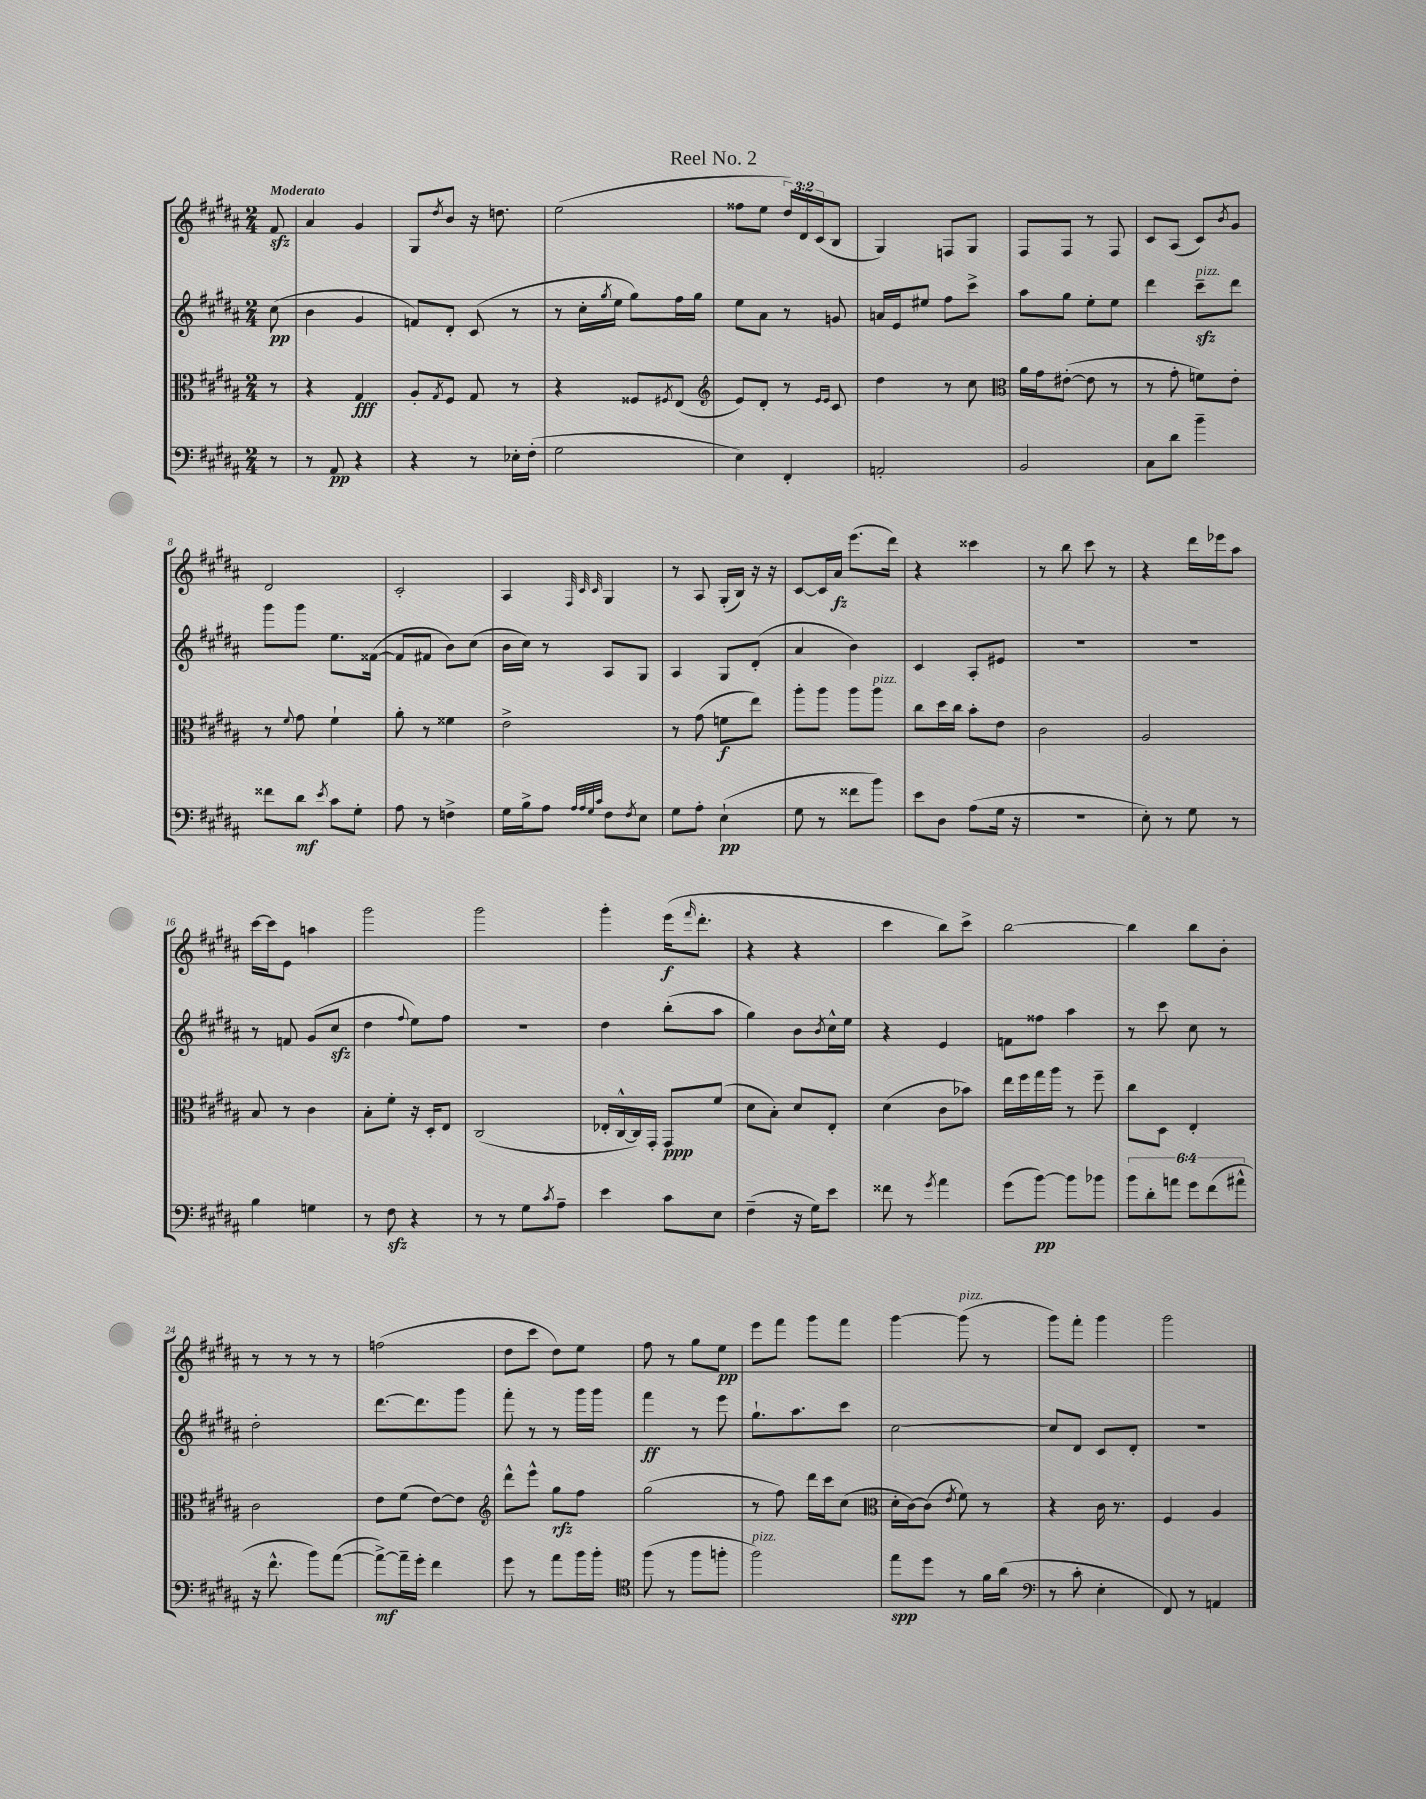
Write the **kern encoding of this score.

**kern	**kern	**kern	**kern
*staff4	*staff3	*staff2	*staff1
*clefF4	*clefC3	*clefG2	*clefG2
*k[f#c#g#d#a#]	*k[f#c#g#d#a#]	*k[f#c#g#d#a#]	*k[f#c#g#d#a#]
*M2/4	*M2/4	*M2/4	*M2/4
8r	8r	(8cc#	8f#
=	=	=	=
8r	4r	4b	4a#
8AA#	.	.	.
4r	4G#	4g#	4g#
=	=	=	=
4r	8A#'	8f)	8G#
.	8qG#	.	8qdd#
.	8F#	8d#'	8b
8r	8G#	(8c#	16r
.	.	.	8.dd
16E-'	8r	8r	.
(16F#'	.	.	.
=	=	=	=
2G#	4r	8r	(2ee
.	.	16cc#'	.
.	.	8qgg#	.
.	.	16ee	.
.	8F##	8gg#)	.
.	8qF#	.	.
.	(8E	16ff#	.
.	.	16gg#	.
=	=	=	=
*	*clefG2	*	*
4E)	8e)	8ee	8ff##
.	8d#'	8a#	8ee
4FF#'	8r	8r	24dd#)
.	.	.	24d#
.	.	.	(24c#
.	16qqe	.	.
.	16qqe	.	.
.	8c#	8g	8B
=	=	=	=
2AA'	4dd#	16a	4G#)
.	.	16e	.
.	.	8ee#	.
.	8r	8ff#	8F
.	8cc#	8ccc#^	8G#
=	=	=	=
*	*clefC3	*	*
2BB	16a#	8aa#	8F#
.	16g#	.	.
.	([8e#'	8gg#	8F#
.	8e#]	8ee'	8r
.	8r	8ee	8F#
=	=	=	=
8C#	8r	4ddd#	8c#
8d#	8g#'	.	(8A#
4b~	8f)	8ccc#~	8c#)
.	.	.	8qb
.	8e'	8ddd#	8g#
=	=	=	=
8f##	8r	8ggg#	2d#
.	8qqf#	.	.
8d#	8g#	8ggg#	.
8qe	.	.	.
8c#	4f#`	8.ee	.
8G#'	.	.	.
.	.	([16f##	.
=	=	=	=
8A#	8a#'	8f##]	2c#'
8r	8r	8f#	.
4F^	4f##	8b)	.
.	.	(8cc#	.
=	=	=	=
16G#	2e^	16b	4A#
16B^	.	16cc#)	.
8A#	.	8r	.
32qqA#	.	.	.
32qqA#	.	.	32qqF#
32qqG#	.	.	32qqc#
32qqc#	.	.	32qqc#
8F#	.	8A#	4G#
8qF#	.	.	.
8E	.	8G#	.
=	=	=	=
8G#	8r	4A#	8r
8A#'	(8g#	.	8A#
(4E`	8f	8G#	(16G#'
.	.	.	16B)
.	8ee)	(8d#'	16r
.	.	.	16r
=	=	=	=
8G#	8aa#'	4a#	[8c#
8r	8aa#	.	16c#]
.	.	.	16a#
8f##	8aa#	4b)	(8.eee
8b)	8aa#	.	.
.	.	.	16ddd#)
=	=	=	=
8e	8cc#	4c#	4r
8D#	16dd#	.	.
.	16cc#	.	.
(8A#	8b'	8A#'	4ccc##
16G#	8e	8e#	.
16r	.	.	.
=	=	=	=
2r	2c#	2r	8r
.	.	.	8bb
.	.	.	8ccc#
.	.	.	8r
=	=	=	=
8E')	2A#	2r	4r
8r	.	.	.
8G#	.	.	16ddd#
.	.	.	16eee-
8r	.	.	8aa#
=	=	=	=
4B	8B	8r	[16ccc#
.	.	.	16ccc#]
.	8r	8f	8e
4G	4c#	(8g#	4aa
.	.	8cc#	.
=	=	=	=
8r	8B'	4dd#	2ggg#
8F#	8f#'	.	.
.	.	8qqff#	.
4r	16r	8ee)	.
.	16D#'	.	.
.	8E	8ff#	.
=	=	=	=
8r	(2C#	2r	2ggg#
8r	.	.	.
8G#	.	.	.
8qc#	.	.	.
8A#~	.	.	.
=	=	=	=
4e	16E-'	4dd#	4ggg#'
.	[16C#^^	.	.
.	16C#])	.	.
.	16GG#'	.	.
8c#	8GG#	(8bb'	(16eee
.	.	.	16qqfff#
.	.	.	8.ddd#'
8E	(8f#	8aa#	.
=	=	=	=
(4F#~	8d#	4gg#)	4r
.	8B')	.	.
16r	8d#	8b	4r
16G#)	.	.	.
.	.	8qb	.
8e	8E'	16cc#^^	.
.	.	16ee	.
=	=	=	=
8f##	(4d#	4r	4ccc#
8r	.	.	.
8qg#	.	.	.
4a#	8c#	4e	8bb)
.	8b-)	.	8ccc#^
=	=	=	=
(8g#	16ee	8f	[2bb
.	16ff#	.	.
[8b)	16gg#	8ff##	.
.	16aa#	.	.
8b]	8r	4aa#	.
8b-	8ff#~	.	.
=	=	=	=
12b	8cc#	8r	4bb]
12d#'	.	.	.
.	8D#	8ccc#	.
12a	.	.	.
12g#	4E'	8cc#	8bb
(12f#	.	.	.
.	.	8r	8b'
12a#^^	.	.	.
=	=	=	=
16r	2c#	2dd#'	8r
8.f#^^	.	.	.
.	.	.	8r
8b)	.	.	8r
([8a#	.	.	8r
=	=	=	=
8a#^_)	8e	[8.ddd#	(2ff
16a#~]	(8f#	.	.
16g#'	.	8.ddd#]	.
4f#	[8e)	.	.
.	8e]	8ggg#	.
=	=	=	=
*	*clefG2	*	*
8g#	8ddd#^^	8fff#'	8dd#
8r	8eee^^	8r	8ccc#
8a#	8gg#	8r	8dd#)
16b	8ff#	16ggg#	8ee
16b'	.	16ggg#	.
=	=	=	=
*clefC4	*	*	*
(8ff#	(2gg#	4fff#	8ff#
8r	.	.	8r
8ff#	.	8r	8gg#
8ff'	.	8eee	8ee
=	=	=	=
2ff#)	8r	8.gg#`	8eee
.	8ff#)	.	8fff#
.	.	8.aa#	.
.	16ddd#	.	8ggg#
.	16ccc#	.	.
.	(8cc#	8ccc#	8fff#
=	=	=	=
*	*clefC3	*	*
8ee	16d#'	[2cc#	[4ggg#
.	[16c#)	.	.
8dd#	(8c#]	.	.
.	8qe	.	.
8r	8f#)	.	(8ggg#]
16f#	8r	.	8r
(16a#	.	.	.
=	=	=	=
*clefF4	*	*	*
8r	4r	8cc#]	8ggg#)
8c#'	.	8d#	8fff#'
4E'	16c#	8c#	4ggg#
.	8.r	.	.
.	.	8d#'	.
=	=	=	=
8FF#)	4F#	2r	2ggg#
8r	.	.	.
4AA	4A#	.	.
==	==	==	==
*-	*-	*-	*-
